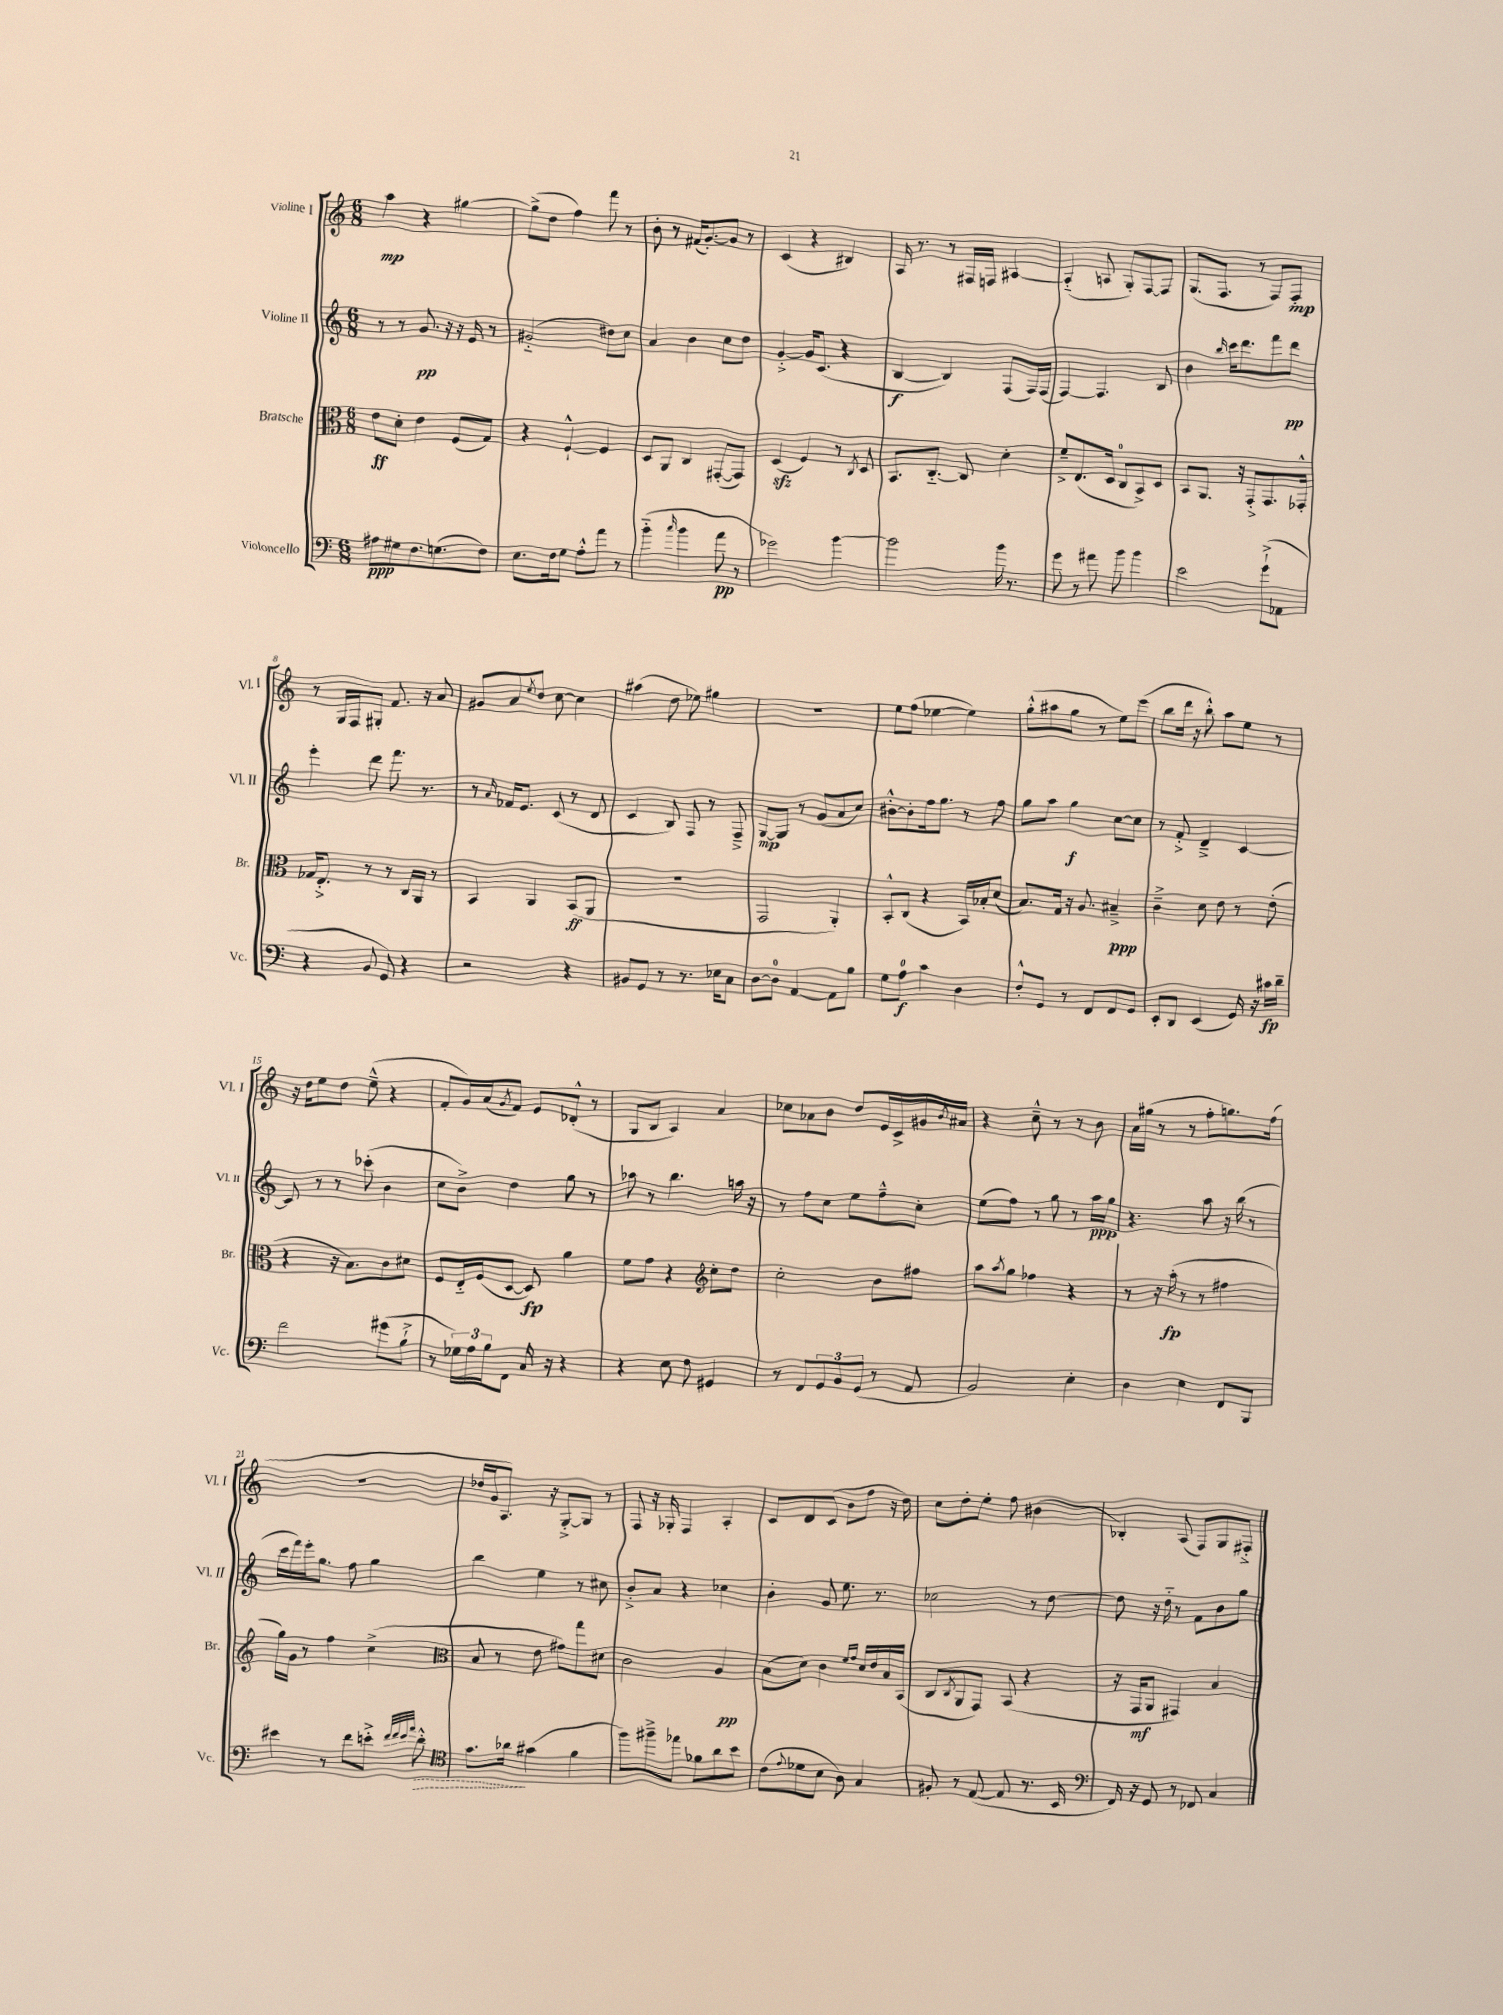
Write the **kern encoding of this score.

**kern	**kern	**kern	**kern
*staff4	*staff3	*staff2	*staff1
*clefF4	*clefC3	*clefG2	*clefG2
*k[]	*k[]	*k[]	*k[]
*M6/8	*M6/8	*M6/8	*M6/8
8A#	8e	8r	4aa
8G#	8d'	8r	.
8.F	4e	8.g	4r
(8.G	.	16r	.
.	(8F	16r	[4gg#
.	.	16e	.
8F)	8G)	8r	.
=	=	=	=
8.E	4r	(2g#'~	(8gg#^]
.	.	.	8dd
16F	.	.	.
8G	[4F`^^	.	4ff)
8A'^^	.	.	.
8a	4F]	8dd#)	8fff
8r	.	8cc	8r
=	=	=	=
(4b'~	8D	4a	8b'
.	8AA	.	8r
16qqcc	.	.	.
4b	4C	4b	(16f#
.	.	.	[8.g')
8a	([8GG#'	8cc	8g]
8r	8GG#])	8dd	8r
=	=	=	=
2g-)	(4D	[4g'^	(4c
.	4F)	16g]	4r
.	.	(8.c	.
[4b	8r	4r	4B#)
.	8qC	.	.
.	8D	.	.
=	=	=	=
2b]	8.BB	[4B	16A
.	.	.	8.r
.	[8.C'~	.	.
.	.	4B])	8r
.	8C]	.	16F#
.	.	.	16F
16b	4d'	(8F	[4A#
8.r	.	.	.
.	.	16F)	.
.	.	(16F	.
=	=	=	=
8g	8f~^	[4F)	(4A#'~]
8r	(8.E	.	.
8a#	.	4.F]	8A
.	16D	.	.
8b	8C	.	8G')
4b	8BB^)	.	[8F
.	8D	8B	8F]
=	=	=	=
2e	8BB	4b	(8.G
.	8.AA	.	.
.	.	.	8.F
.	.	16qqbb	.
.	.	16ccc	.
.	16r	8.ddd	.
.	8GG'^	.	8r
(8g`^	8.GG	8fff	8F)
8AA-	.	8ddd	8F'
.	16GG-'^^	.	.
=	=	=	=
4r	16G-	4eee'	8r
.	8.E'^	.	.
.	.	.	16G
.	.	.	16F
8BB	8r	8ddd	8G#'
8GG)	8r	8.fff	8.f
4r	16C	.	.
.	16AA	8.r	16r
.	8r	.	8a
=	=	=	=
2r	4BB	8r	8g#
.	.	16qqa	.
.	.	16f-	8a
.	.	8.e	.
.	.	.	8qee
.	4AA	.	8dd
.	.	(8c	[8cc
4r	(8BB	8r	4cc]
.	8AA	8d	.
=	=	=	=
8BB#	2.r	4c	(4aa#
8GG	.	.	.
8r	.	8B)	8dd
8.r	.	8F	8ee-)
.	.	8r	4gg#
16E-	.	.	.
8C	.	8F~^	.
=	=	=	=
[8D	2GG	[8G	2.r
8D]	.	8G]	.
[4AA	.	8r	.
.	.	(8g	.
8AA]	4AA')	8a	.
8B	.	8cc)	.
=	=	=	=
8G	8BB'^^	[8b#'^^	8ee
8A	(8C	8b#']	(8ff
4c	4r	16ff	[4ee-
.	.	8.gg	.
4D	16BB)	8r	4ee-])
.	16B-'	.	.
.	(8d	8ff	.
=	=	=	=
8F'^^	8.B)	8gg	(8gg'^^
8GG	.	8aa	8aa#
.	16G	.	.
8r	16r	4gg	8gg
.	8.A	.	.
8FF	.	.	8r
8FF	4B#~^	[8cc	8ee)
8GG	.	8cc]	(8eee
=	=	=	=
8EE'	4c~^	8r	8bb
8DD	.	8f'^	16ddd
.	.	.	16r
(4EE	8d	4d~^	8bb'^^)
.	8e	.	8aa
16GG)	8r	[4c	8ee
16r	.	.	.
16c#	(8e'	.	8r
16d~	.	.	.
=	=	=	=
2f	4r	8c]	16r
.	.	.	16dd
.	.	8r	8ee
.	16r	8r	8dd
.	8.B)	.	.
.	.	(8ccc-'	(8ee~^^
(8g#	8c	4b	4r
8B`^	8d#	.	.
=	=	=	=
8r	8F	8cc	8f'
24G-)	16E'~	8b^)	16g)
24A	.	.	.
.	(16F	.	(16a
24B	.	.	.
.	.	.	8qg
8FF	[8D	4dd	8f)
16C	8D])	.	8e
16r	.	.	.
4r	4a	8gg	(8d-'^^
.	.	8r	8r
=	=	=	=
4r	8f	8aa-	8G
.	8g	8r	8B
8E	4r	4.bb	4A)
8F	.	.	.
*	*clefG2	*	*
4GG#	8cc'	.	4a
.	8dd	16aa	.
.	.	16r	.
=	=	=	=
8r	2cc'	8r	8cc-
8FF	.	8ff	8a-
12GG	.	8cc	8b
12BB	.	.	.
.	.	8ee	8dd
(12GG	.	.	.
8r	8b	8ff~^^	16e
.	.	.	16c^
8AA	8ff#	8cc'	16g#
.	.	.	8qb
.	.	.	16a#
=	=	=	=
2BB)	8aa	(8ee	4r
.	8qaa	.	.
.	8gg	8ff)	.
.	4ff-	8r	8cc~^^
.	.	8gg	8r
4E'	4r	8r	8r
.	.	16aa	8b
.	.	16gg	.
=	=	=	=
4D	8r	4.r	16a
.	.	.	(16gg#
.	16r	.	8r
.	(16aa'	.	.
4E	8r	.	8r
.	8r	8aa	8ff'
8FF	4ff#	16r	8.gg)
.	.	(16bb	.
8BBB	.	8r	.
.	.	.	(16ff
=	=	=	=
4e#	16gg)	16ccc	2.r
.	16g	16fff)	.
.	8r	16eee'	.
.	.	8.gg	.
8r	4ff	.	.
8f	.	8ff	.
8e'^	(4cc^	4gg	.
32qqf	.	.	.
32qqf	.	.	.
32qqe	.	.	.
32qqa	.	.	.
8d'^^	.	.	.
=	=	=	=
*clefC4	*clefC3	*	*
8.g	8B	4bb	16dd-
.	.	.	16g
.	8r	.	8.A)
16a-	.	.	.
(4g#	8e	4ee	.
.	.	.	16r
.	8g#)	.	[8G'^
4f	8gg	8r	8G]
.	8d#	8cc#	8r
=	=	=	=
8ff)	2c	8b'^	8F
8ff#~^	.	8a	16r
.	.	.	16G-'
8ee-	.	4r	4F
8f-	.	.	.
8a	4A	4cc-	4A'
8b	.	.	.
=	=	=	=
(8c	(8B	4b'	8c
8qqe	.	.	.
8d-	8d)	.	8d
8B	4c	8g	(8c
8A)	.	8.ee	8b
.	16qqf	.	.
.	16qqg	.	.
4G	16d	.	8ff
.	16e	8.r	.
.	16B	.	16r
.	(16BB	.	16dd)
=	=	=	=
8F#'	8C	2cc-	8cc
.	8qC	.	.
8r	8AA	.	8dd'
([8E	8GG)	.	8ee'
8E]	(8BB	.	8ff
8.r	4r	8r	(4b#
.	.	[8dd	.
16BB	.	.	.
=	=	=	=
*clefF4	*	*	*
16FF)	16r	8dd]	4B-')
16r	16GG	.	.
8GG	8AA	16r	.
.	.	16dd'~	.
8r	4GG#)	8r	(8A
8FF-	.	8f	8F)
4C	4B	8b	8G
.	.	8gg	8F#'^
==	==	==	==
*-	*-	*-	*-
